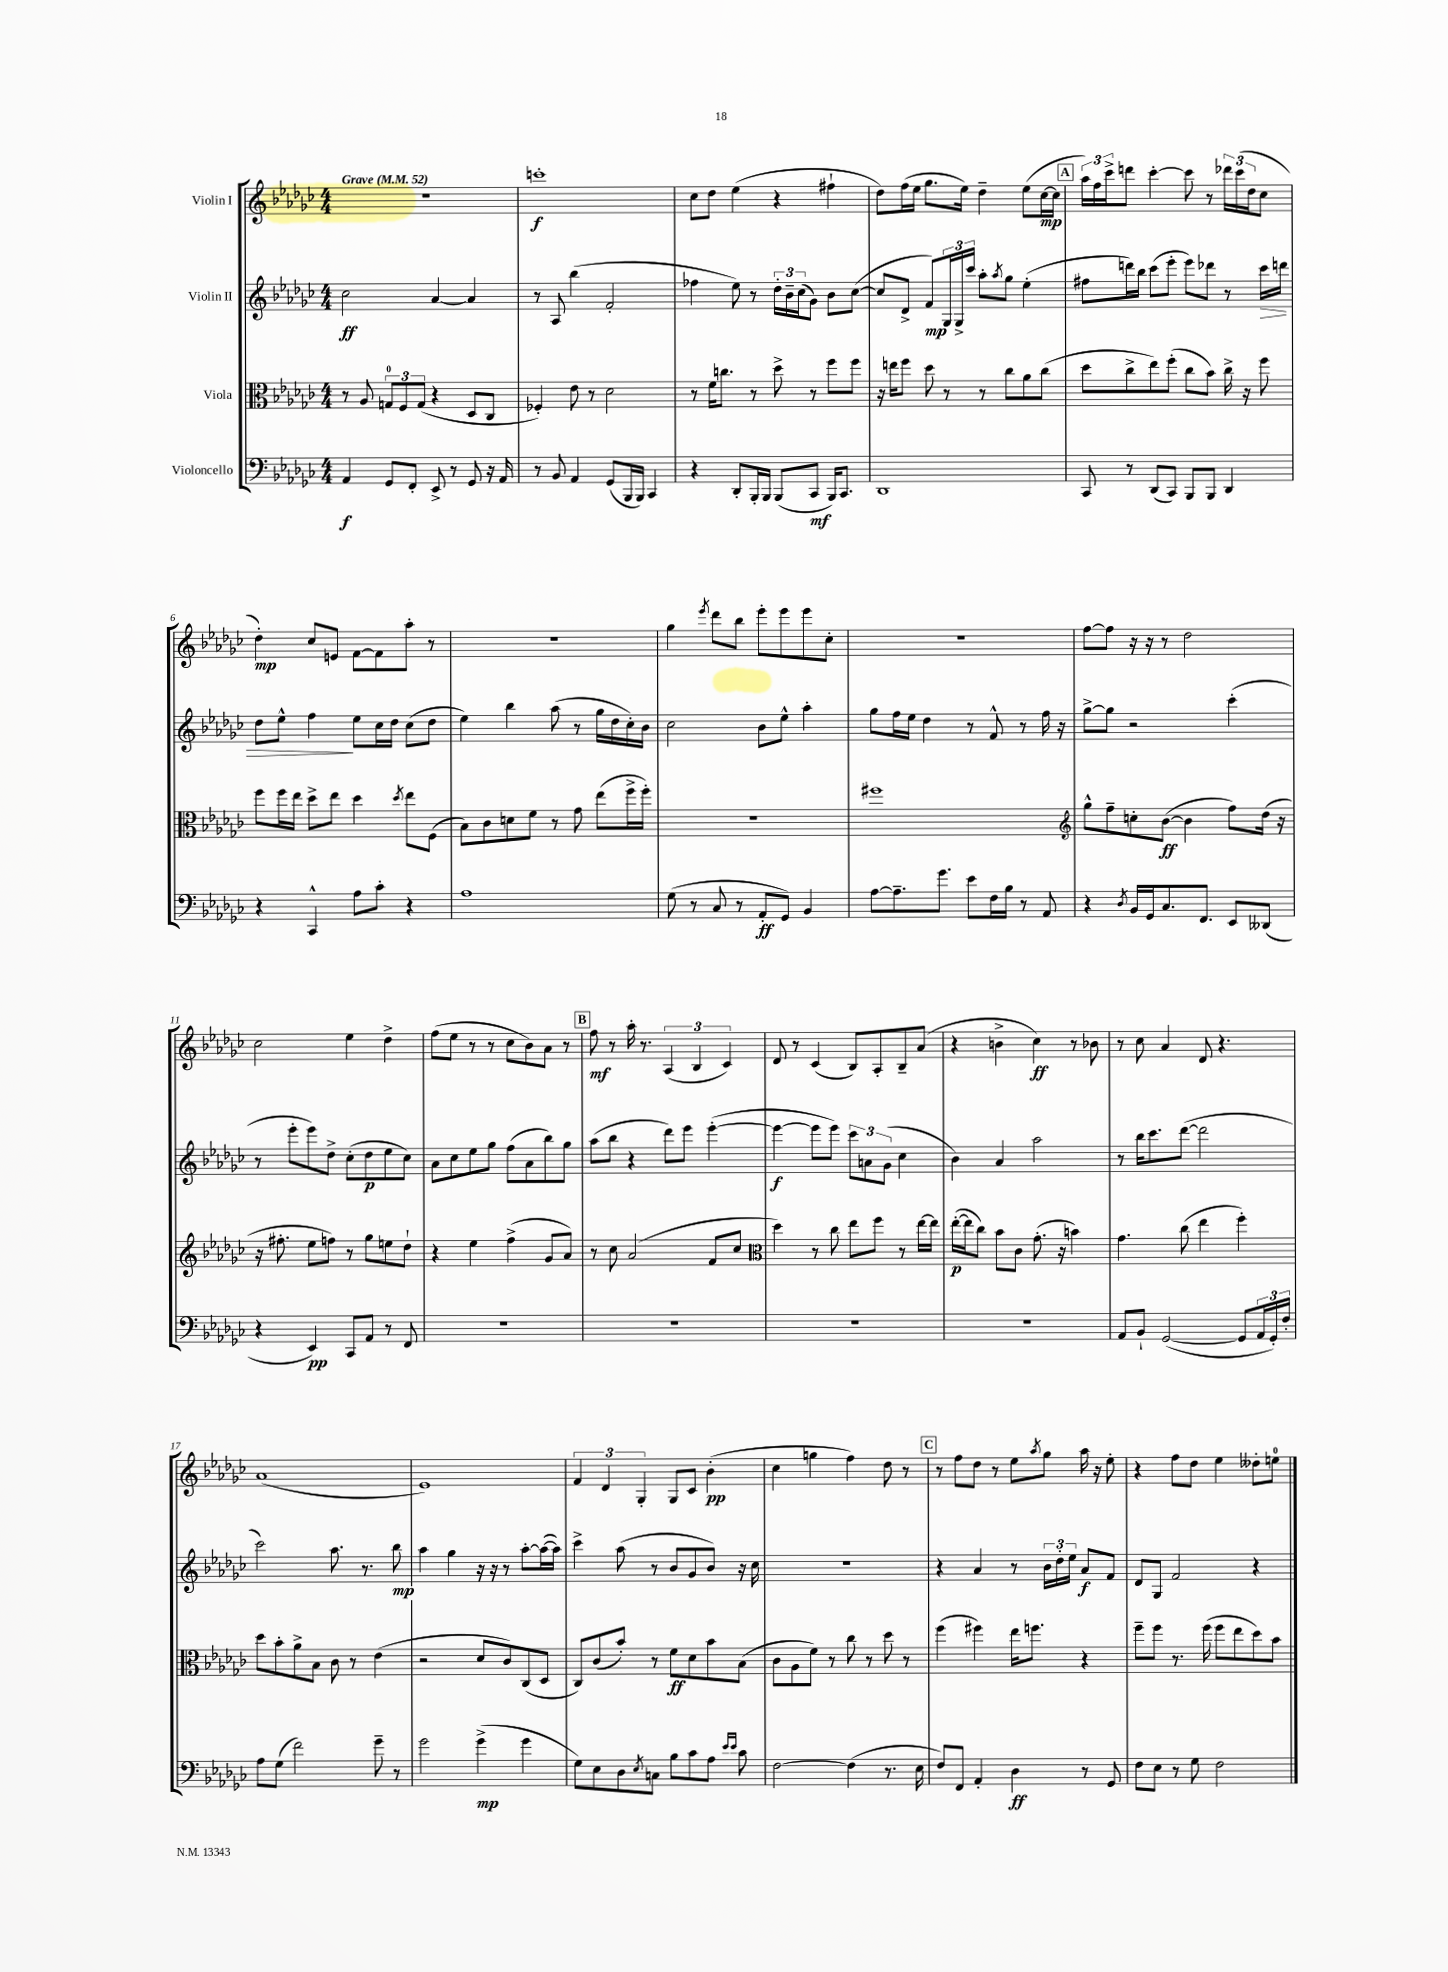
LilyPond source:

<<
\new StaffGroup <<
\new Staff = "s0" \with { instrumentName = "Violin I" } {
    \clef treble \key ges \major \numericTimeSignature \time 4/4 \tempo "Grave" 4 = 52
    R1 |
    c'''1-.\f |
    ces''8 des''8 ees''4( r4 fis''4-! |
    des''8) f''16( ees''16 ges''8. ees''16) des''4-- ees''8( ces''16~\mp ces''16 |
    \mark \markup { \box "A" } \tuplet 3/2 { aes''16) f''16 ces'''16-> } d'''8 ces'''4~-. ces'''8 r8 \tuplet 3/2 { des'''16 ces'''16( des''16 } ces''8 |
    des''4-.\mp) ces''8 e'8 f'8~ f'8 aes''8-. r8 |
    R1 |
    ges''4 \acciaccatura { ees'''8 } des'''8 bes''8 ees'''8-. ees'''8 ees'''8 ces''8-. |
    r1 |
    f''8~ f''8 r16 r16 r8 des''2 |
    ces''2 ees''4 des''4-> |
    f''8( ees''8 r8 r8 ces''8 bes'8) aes'8 r8 |
    \mark \markup { \box "B" } f''8\mf r8 aes''16-. r8. \tuplet 3/2 { aes4( bes4 ces'4) } |
    des'8 r8 ces'4( bes8) aes8-. bes8-- aes'8( |
    r4 b'4-> ces''4\ff) r8 bes'8 |
    r8 ces''8 aes'4 des'8 r4. |
    aes'1( |
    ees'1) |
    \tuplet 3/2 { f'4 des'4 ges4-. } ges8 ces'8 bes'4-.\pp( |
    ces''4 g''4 f''4) des''8 r8 |
    \mark \markup { \box "C" } r8 f''8 des''8 r8 ees''8 \acciaccatura { aes''8 } ges''8 aes''16 r16 ees''8-. |
    r4 f''8 des''8 ees''4 deses''8-. e''8-0 \bar "|." |
}
\new Staff = "s1" \with { instrumentName = "Violin II" } {
    \clef treble \key ges \major \numericTimeSignature \time 4/4
    ces''2\ff aes'4~ aes'4 |
    r8 aes8 bes''4( f'2-. |
    fes''4 ees''8) r8 \tuplet 3/2 { des''16-. bes'16-- ces''16( } ges'8) bes'8 ces''8~( |
    ces''8 des'8-> f'8\mp) \tuplet 3/2 { ges16 ges16-> ces'''16 } aes''8-. \acciaccatura { aes''8 } ges''8 ees''4-.( |
    \mark \markup { \box "A" } fis''8 d'''16) bes''16 ces'''8( ees'''8-. ees'''8) des'''8 r8 ces'''16\> d'''16 |
    des''8 ees''8-^ f''4\! ees''8 ces''16 des''16 ces''8( des''8 |
    ees''4) bes''4 aes''8( r8 ges''16 des''16 ces''16-.) bes'16 |
    ces''2 bes'8 ees''8-^ aes''4-. |
    ges''8 f''16 ees''16 des''4 r8 f'8-^ r8 f''16 r16 |
    ges''8~-> ges''8 r2 ces'''4-.( |
    r8 ees'''8-. ees'''8) des''8-> ces''8-.( des''8\p ees''8 ces''8) |
    aes'8 ces''8 ees''8 ges''8 f''8( aes'8 bes''8) ges''8 |
    \mark \markup { \box "B" } aes''8( bes''8 r4 des'''8) ees'''8 ees'''4~-.( |
    ees'''4~\f ees'''8 ees'''8) \tuplet 3/2 { ces'''8 a'8 ges'8( } ces''4 |
    bes'4) aes'4 aes''2 |
    r8 bes''16 ces'''8. des'''8~( des'''2 |
    ces'''2) aes''8. r8. bes''8\mp |
    aes''4 ges''4 r16 r16 r8 aes''8~-. aes''16~( aes''16) |
    ces'''4-> aes''8( r8 bes'8 ges'8 bes'8) r16 ces''16 |
    R1 |
    \mark \markup { \box "C" } r4 aes'4 r8 \tuplet 3/2 { bes'16 des''16-. ees''16 } aes'8\f f'8 |
    des'8 ges8 f'2 r4 \bar "|." |
}
\new Staff = "s2" \with { instrumentName = "Viola" } {
    \clef alto \key ges \major \numericTimeSignature \time 4/4
    r8 aes8 \tuplet 3/2 { g8-0 f8 g8( } r4 des8 ces8 |
    fes4-.) ees'8 r8 des'2 |
    r8 f'16 c''8. r8 des''8-> r8 f''8 f''8 |
    r16 e''16 f''8 des''8 r8 r8 ces''8 aes'8 ces''8( |
    \mark \markup { \box "A" } des''8 ces''8-> ees''8) f''8-.( ces''8 bes'8) ces''16-> r16 f''8 |
    f''8 f''16 ees''16 des''8-> ees''8 des''4 \acciaccatura { des''8 } ees''8 f8( |
    bes8) ces'8 d'8 f'8 r8 ges'8 ees''8( f''16-> f''16-.) |
    r1 |
    fis''1 |
    \clef treble ges''8-^ f''8-- c''8-. bes'8~\ff( bes'4 f''8) des''16( r16 |
    r16 fis''8.-. ees''8 f''8) r8 ges''8 e''8 des''8-! |
    r4 ees''4 f''4->( ges'8 aes'8) |
    \mark \markup { \box "B" } r8 ces''8 aes'2( f'8 ces''8 |
    \clef alto des''4) r8 ces''8 ees''8 f''8 r8 ees''16~ ees''16 |
    ees''16~-.\p( ees''16 ces''8) bes'8 ces'8 ges'8.-.( r16 b'4) |
    ges'4. ces''8( ees''4 f''4-.) |
    des''8 bes'8-. aes'8-> bes8 ces'8 r8 ees'4( |
    r2 des'8 ces'8) ces8( des8 |
    ces8) ces'8( bes'8-.) r8 f'8\ff des'8 bes'8 bes8( |
    ces'8 aes8 f'8) r8 ces''8 r8 des''8 r8 |
    \mark \markup { \box "C" } f''4( fis''4) ees''16 f''8. r4 |
    f''8-- f''8 r8. f''16( f''8 ees''8 des''8) bes'8 \bar "|." |
}
\new Staff = "s3" \with { instrumentName = "Violoncello" } {
    \clef bass \key ges \major \numericTimeSignature \time 4/4
    aes,4\f ges,8 f,8-. ees,8-> r8 ges,8 r16 aes,16 |
    r8 bes,8 aes,4 ges,8( bes,,16 bes,,16) ces,4 |
    r4 des,8-. bes,,16-. bes,,16 bes,,8( ces,8\mf bes,,16) ces,8. |
    des,1 |
    \mark \markup { \box "A" } ces,8 r8 des,8( ces,8) bes,,8 bes,,8 des,4 |
    r4 ces,4-^ aes8 ces'8-. r4 |
    aes1 |
    ges8( r8 ces8 r8 aes,8-.\ff ges,8) bes,4 |
    aes8~ aes8.-- ges'8. ees'8 f16 bes16 r8 aes,8 |
    r4 \acciaccatura { des8 } bes,16 ges,16 ces8. f,8. ees,8 deses,8( |
    r4 ees,4\pp) ces,8 aes,8 r8 f,8 |
    R1 |
    \mark \markup { \box "B" } R1 |
    R1 |
    R1 |
    aes,8 bes,8-! ges,2~( ges,8 \tuplet 3/2 { aes,16 ges,16-.) f16-. } |
    aes8 ges8( f'2) ges'8-- r8 |
    ges'2 ges'4->\mp( ges'4 |
    ges8) ees8 des8 \acciaccatura { ees8 } c8 bes8 ces'8 aes8 \grace { ees'16 ees'16 } ces'8 |
    f2~ f4( r8. ees16 |
    \mark \markup { \box "C" } f8) f,8 aes,4-. des4\ff r8 ges,8 |
    f8 ees8 r8 ges8 f2 \bar "|." |
}
>>
>>
